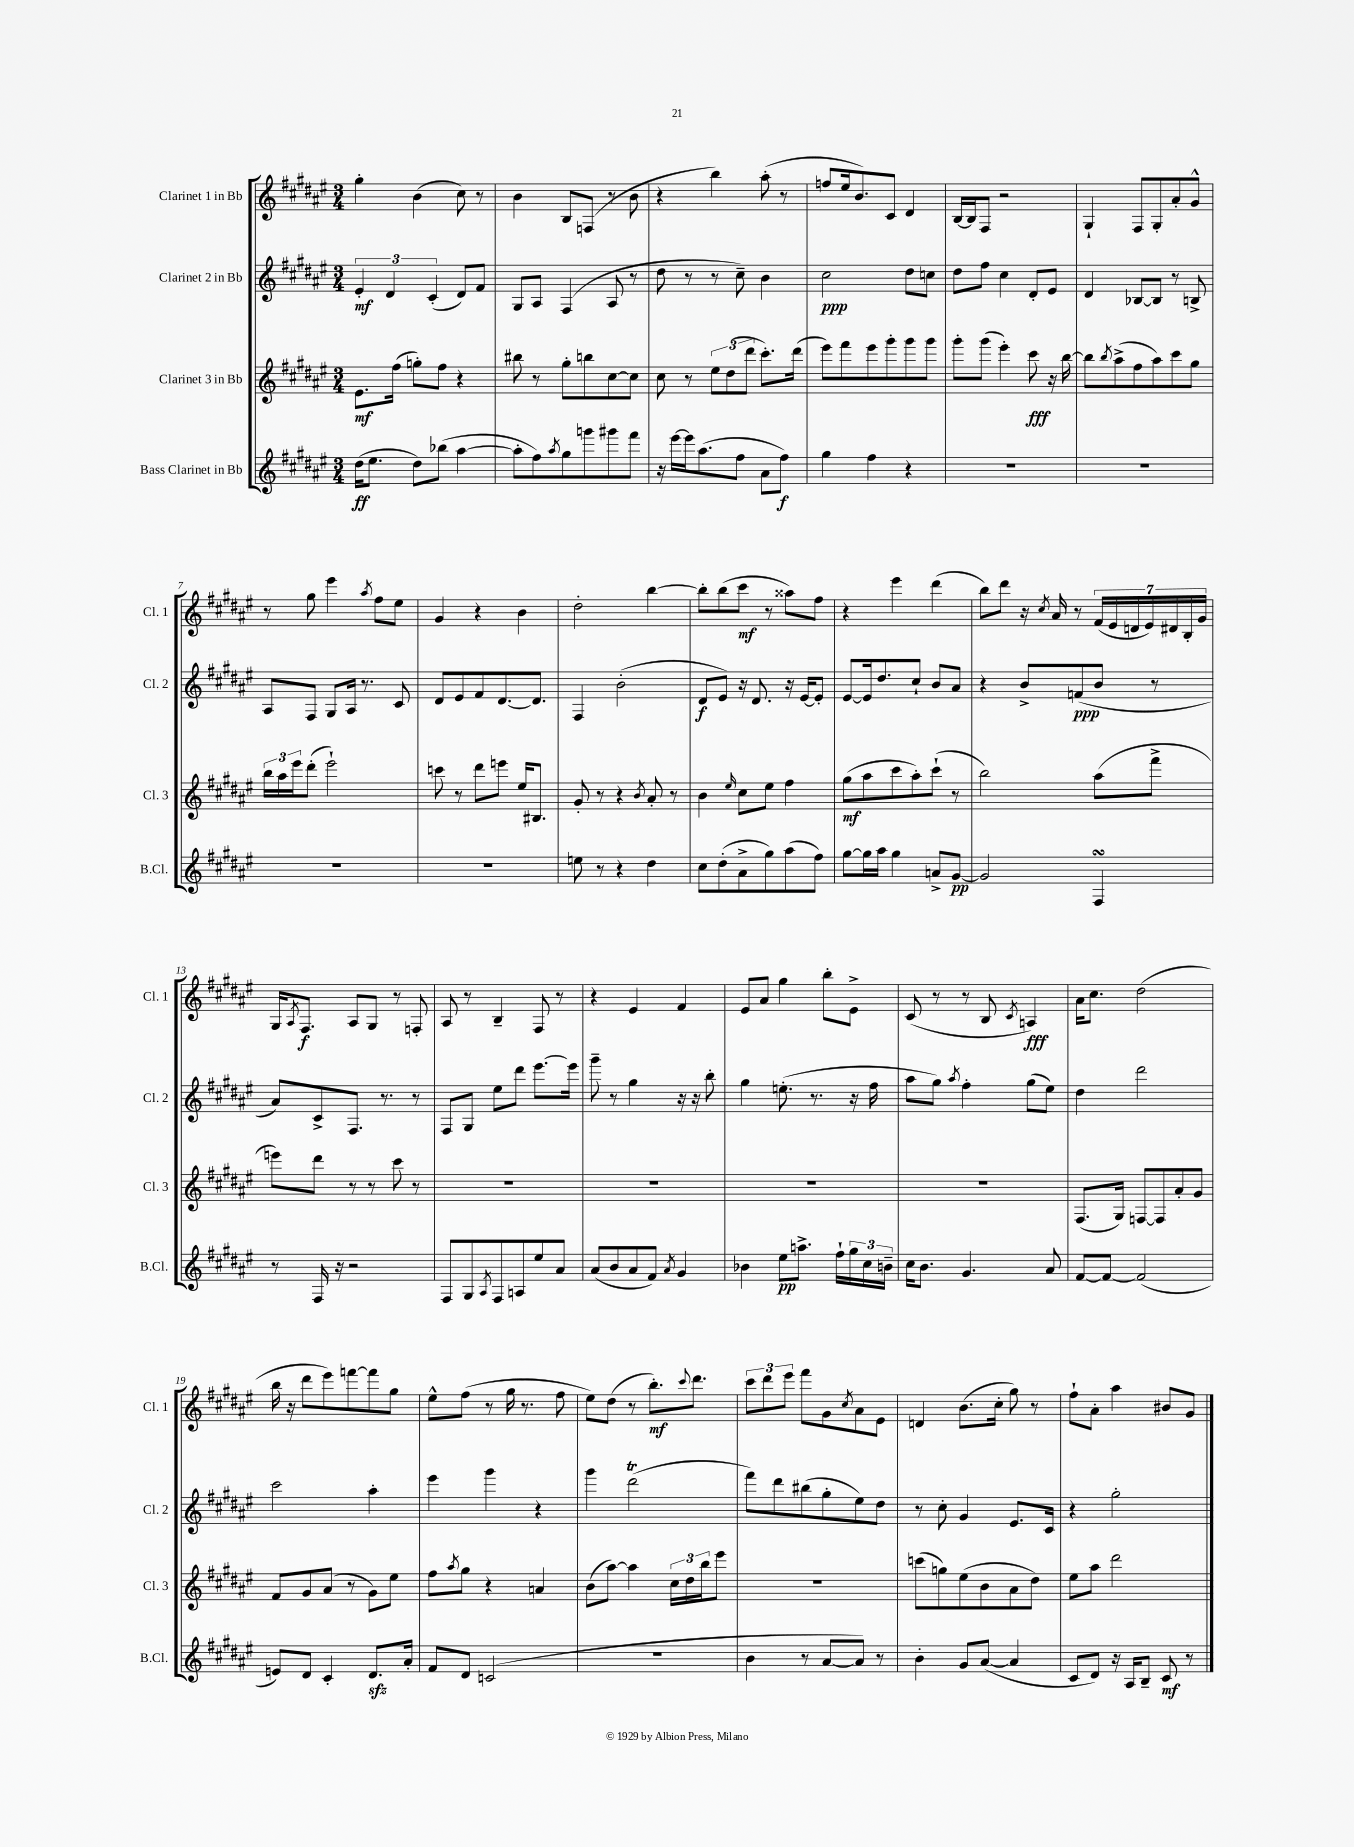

**kern	**dynam	**kern	**dynam	**kern	**dynam	**kern	**dynam
*part4	*part4	*part3	*part3	*part2	*part2	*part1	*part1
*staff4	*staff4	*staff3	*staff3	*staff2	*staff2	*staff1	*staff1
*I"Bass Clarinet in Bb	*	*I"Clarinet 3 in Bb	*	*I"Clarinet 2 in Bb	*	*I"Clarinet 1 in Bb	*
*I'B.Cl.	*	*I'Cl. 3	*	*I'Cl. 2	*	*I'Cl. 1	*
*clefG2	*	*clefG2	*	*clefG2	*	*clefG2	*
*k[f#c#g#d#a#e#]	*	*k[f#c#g#d#a#e#]	*	*k[f#c#g#d#a#e#]	*	*k[f#c#g#d#a#e#]	*
*M3/4	*	*M3/4	*	*M3/4	*	*M3/4	*
=1	=1	=1	=1	=1	=1	=1	=1
(16dd#\KL	ff	8.e#\L	mf	6e#'/	mf	4gg#'\	.
8.ee#\J	.	.	.	.	.	.	.
.	.	.	.	6d#/	.	.	.
.	.	(16ff#\Jk	.	.	.	.	.
8dd#\L)	.	8ggn'\L)	.	.	.	(4b\	.
.	.	.	.	(6c#'/	.	.	.
(8bb-X\J	.	8ff#\J	.	.	.	.	.
[4aa#\	.	4r	.	8d#/L)	.	8cc#\)	.
.	.	.	.	8f#/J	.	8r	.
=2	=2	=2	=2	=2	=2	=2	=2
8aa#'\L]	.	8bb#X\	.	8G#/L	.	4b\	.
8ff#\)	.	8r	.	8A#/J	.	.	.
8qaa#/	.	.	.	.	.	.	.
8gg#\	.	8gg#'\L	.	(4F#/	.	8B/L	.
8gggn\	.	8bbn\	.	.	.	(8Fn/J	.
8ggg#X\	.	[8cc#\	.	8A#/	.	8r	.
8fff#\J	.	8cc#\J]	.	8r	.	8b\	.
=3	=3	=3	=3	=3	=3	=3	=3
16r	.	8cc#\	.	8dd#\	.	4r	.
[16eee#\LL	.	.	.	.	.	.	.
16eee#\J]	.	8r	.	8r	.	.	.
(8.aa#\	.	.	.	.	.	.	.
.	.	12ee#\L	.	8r	.	4bb\)	.
.	.	(12dd#\	.	.	.	.	.
8ff#\J	.	.	.	8cc#~\)	.	.	.
.	.	12ddd#\J	.	.	.	.	.
8a#\L	.	8.ccc#'\L)	.	4b\	.	(8aa#'\	.
8ff#\J)	f	.	.	.	.	8r	.
.	.	(16ddd#\Jk	.	.	.	.	.
=4	=4	=4	=4	=4	=4	=4	=4
4gg#\	.	8eee#\L)	.	2cc#\	ppp	8ffn/L	.
.	.	8fff#\	.	.	.	16ee#/k	.
.	.	.	.	.	.	8.b/)	.
4ff#\	.	8eee#\	.	.	.	.	.
.	.	8ggg#'\	.	.	.	8c#/J	.
4r	.	8ggg#\	.	8dd#\L	.	4d#/	.
.	.	8ggg#\J	.	8ccn\J	.	.	.
=5	=5	=5	=5	=5	=5	=5	=5
2.r	.	8ggg#'\L	.	8dd#\L	.	[16B/LL	.
.	.	.	.	.	.	16B/J]	.
.	.	(8ggg#\J	.	8ff#\J	.	8F#/J	.
.	.	4eee#'\)	.	4cc#\	.	2r	.
.	.	8ccc#\	fff	8d#'/L	.	.	.
.	.	16r	.	8e#/J	.	.	.
.	.	[16bb\	.	.	.	.	.
=6	=6	=6	=6	=6	=6	=6	=6
2.r	.	8bb\L]	.	4d#/	.	4G#`/	.
.	.	8qbb/	.	.	.	.	.
.	.	(8aa#^\	.	.	.	.	.
.	.	8ff#\	.	[8B-X/L	.	8F#/L	.
.	.	8aa#\)	.	8B-/J]	.	8G#'/	.
.	.	8ccc#\	.	8r	.	8a#'/	.
.	.	8gg#\J	.	8Bn^/	.	8g#^^/J	.
!!LO:LB:g=z
=7	=7	=7	=7	=7	=7	=7	=7
2.r	.	24bb\LL	.	8A#/L	.	8r	.
.	.	24aa#\	.	.	.	.	.
.	.	24eee#\J	.	.	.	.	.
.	.	(8ddd#'\J	.	8F#/J	.	8gg#\	.
.	.	2eee#`\)	.	8G#/L	.	4eee#\	.
.	.	.	.	16A#/Jk	.	.	.
.	.	.	.	8.r	.	.	.
.	.	.	.	.	.	8qaa#/	.
.	.	.	.	.	.	8ff#\L	.
.	.	.	.	8c#/	.	8ee#\J	.
=8	=8	=8	=8	=8	=8	=8	=8
2.r	.	8cccn\	.	8d#/L	.	4g#/	.
.	.	8r	.	8e#/	.	.	.
.	.	8ddd#\L	.	8f#/	.	4r	.
.	.	8eeen\J	.	[8.d#/	.	.	.
.	.	16ee#/KL	.	.	.	4b\	.
.	.	8.B#X/J	.	8.d#/J]	.	.	.
=9	=9	=9	=9	=9	=9	=9	=9
8een\	.	8g#'/	.	4F#/	.	2dd#'\	.
8r	.	8r	.	.	.	.	.
4r	.	4r	.	(2b'\	.	.	.
.	.	8qb/	.	.	.	.	.
4dd#\	.	8a#'/	.	.	.	[4bb\	.
.	.	8r	.	.	.	.	.
=10	=10	=10	=10	=10	=10	=10	=10
8cc#\L	.	4b\	.	8d#/L	f	8bb'\L]	.
(8dd#'\	.	.	.	8e#/J)	.	(8bb\	.
.	.	16qqee#/	.	.	.	.	.
8a#^\	.	8cc#\L	.	16r	.	8ccc#\J	mf
.	.	.	.	8.d#/	.	.	.
8gg#\)	.	8ee#\J	.	.	.	8r	.
(8aa#\	.	4ff#\	.	16r	.	8aa##X\L)	.
.	.	.	.	[16e#/KL	.	.	.
8ff#\J)	.	.	.	8e#'/J]	.	8ff#\J	.
=11	=11	=11	=11	=11	=11	=11	=11
[8gg#\L	.	(8gg#\L	mf	[8e#/L	.	4r	.
16gg#\L]	.	8aa#\	.	16e#/k]	.	.	.
16aa#\JJ	.	.	.	8.dd#/	.	.	.
4gg#\	.	8ccc#\	.	.	.	4eee#\	.
.	.	8aa#'\)	.	8cc#`/J	.	.	.
8an^/L	.	(8ccc#`\J	.	8b/L	.	(4ddd#\	.
[8g#/J	pp	8r	.	8a#/J	.	.	.
=12	=12	=12	=12	=12	=12	=12	=12
2g#/]	.	2bb\)	.	4r	.	8bb\L)	.
.	.	.	.	.	.	8ddd#\J	.
.	.	.	.	8b^/L	.	16r	.
.	.	.	.	.	.	8qcc#/	.
.	.	.	.	.	.	16a#/	.
.	.	.	.	(8fn/	ppp	8r	.
4F#sSSs/	.	(8aa#\L	.	8b/J	.	(28f#/LL	.
.	.	.	.	.	.	28e#/	.
.	.	.	.	.	.	28dn/	.
.	.	.	.	.	.	28e#/)	.
.	.	8fff#^\J	.	8r	.	.	.
.	.	.	.	.	.	28d#X/	.
.	.	.	.	.	.	28B'/	.
.	.	.	.	.	.	28g#/JJ	.
!!LO:LB:g=z
=13	=13	=13	=13	=13	=13	=13	=13
8r	.	8eeen\L)	.	8a#/L)	.	16G#/KL	.
.	.	.	.	.	.	8qA#/	.
.	.	.	.	.	.	8.F#/J	f
16F#/	.	8ddd#\J	.	8c#^/	.	.	.
16r	.	.	.	.	.	.	.
2r	.	8r	.	8.F#/J	.	8A#/L	.
.	.	8r	.	.	.	8G#/J	.
.	.	.	.	8.r	.	.	.
.	.	8ccc#\	.	.	.	8r	.
.	.	8r	.	8r	.	8Fn'/	.
=14	=14	=14	=14	=14	=14	=14	=14
8F#/L	.	2.r	.	8F#/L	.	8A#/	.
8G#/	.	.	.	8G#/J	.	8r	.
8qA#/	.	.	.	.	.	.	.
8F#/	.	.	.	8ee#\L	.	4B~/	.
8An/	.	.	.	8ddd#\J	.	.	.
8ee#/	.	.	.	[8.eee#\L	.	8F#/	.
8a#/J	.	.	.	.	.	8r	.
.	.	.	.	16eee#\Jk]	.	.	.
=15	=15	=15	=15	=15	=15	=15	=15
(8a#/L	.	2.r	.	8ggg#~\	.	4r	.
8b/	.	.	.	8r	.	.	.
8a#/	.	.	.	4gg#\	.	4e#/	.
8f#/J)	.	.	.	.	.	.	.
8qa#/	.	.	.	.	.	.	.
4g#/	.	.	.	16r	.	4f#/	.
.	.	.	.	16r	.	.	.
.	.	.	.	8bb'\	.	.	.
=16	=16	=16	=16	=16	=16	=16	=16
4b-X\	.	2.r	.	4gg#\	.	8e#/L	.
.	.	.	.	.	.	8a#/J	.
8ee#\L	pp	.	.	(8.een'\	.	4gg#\	.
8.aan^\J	.	.	.	.	.	.	.
.	.	.	.	8.r	.	.	.
.	.	.	.	.	.	8bb'\L	.
16ff#`\LL	.	.	.	.	.	.	.
24gg#\	.	.	.	16r	.	8e#^\J	.
24cc#\	.	.	.	.	.	.	.
.	.	.	.	16ff#\	.	.	.
24bn~\JJ	.	.	.	.	.	.	.
=17	=17	=17	=17	=17	=17	=17	=17
16cc#\KL	.	2.r	.	8aa#\L	.	(8c#/	.
8.b\J	.	.	.	.	.	.	.
.	.	.	.	8gg#\J)	.	8r	.
.	.	.	.	8qaa#/	.	.	.
4.g#/	.	.	.	4ff#'\	.	8r	.
.	.	.	.	.	.	8B/	.
.	.	.	.	.	.	8qc#/	.
.	.	.	.	(8gg#\L	.	4An/)	fff
8a#/	.	.	.	8ee#\J)	.	.	.
=18	=18	=18	=18	=18	=18	=18	=18
[8f#/L	.	(8.F#/L	.	4dd#\	.	16a#\KL	.
.	.	.	.	.	.	8.cc#\J	.
8f#/J_	.	.	.	.	.	.	.
.	.	16G#/Jk)	.	.	.	.	.
(2f#/]	.	[8Fn/L	.	2ddd#\	.	(2dd#\	.
.	.	8F/]	.	.	.	.	.
.	.	8a#'/	.	.	.	.	.
.	.	8g#/J	.	.	.	.	.
!!LO:LB:g=z
=19	=19	=19	=19	=19	=19	=19	=19
8en/L)	.	8f#/L	.	2ccc#\	.	16bb\	.
.	.	.	.	.	.	16r	.
8d#/J	.	8g#/	.	.	.	8ddd#\L	.
4c#'/	.	(8a#/J	.	.	.	8eee#\)	.
.	.	8r	.	.	.	[8fffn\	.
8.d#zz/L	.	8g#\L)	.	4aa#'\	.	8fff\]	.
.	.	8ee#\J	.	.	.	8gg#\J	.
16a#'/Jk	.	.	.	.	.	.	.
=20	=20	=20	=20	=20	=20	=20	=20
8f#/L	.	8ff#\L	.	4eee#\	.	8ee#^^\L	.
.	.	8qaa#/	.	.	.	.	.
8d#/J	.	8gg#\J	.	.	.	(8ff#\J	.
(2cn/	.	4r	.	4ggg#\	.	8r	.
.	.	.	.	.	.	16gg#\	.
.	.	.	.	.	.	8.r	.
.	.	4an/	.	4r	.	.	.
.	.	.	.	.	.	8ff#\	.
=21	=21	=21	=21	=21	=21	=21	=21
2.r	.	(8b\L	.	4ggg#\	.	8ee#\L)	.
.	.	[8aa#\J)	.	.	.	(8dd#\J	.
.	.	4aa#\]	.	(2ddd#T\	.	8r	.
.	.	.	.	.	.	8.bb'\L)	mf
.	.	24cc#\LL	.	.	.	.	.
.	.	24dd#\	.	.	.	.	.
.	.	.	.	.	.	8qqccc#/	.
.	.	.	.	.	.	8.ddd#\J	.
.	.	24bb\J	.	.	.	.	.
.	.	8eee#\J	.	.	.	.	.
=22	=22	=22	=22	=22	=22	=22	=22
4b\	.	2.r	.	8fff#\L)	.	12ccc#\L	.
.	.	.	.	.	.	12ddd#\	.
.	.	.	.	8ddd#\	.	.	.
.	.	.	.	.	.	12eee#\J	.
8r	.	.	.	(8bb#X\	.	8fff#\L	.
[8a#/L	.	.	.	8gg#'\	.	8g#\	.
.	.	.	.	.	.	8qcc#/	.
8a#/J])	.	.	.	8ee#\)	.	8a#\	.
8r	.	.	.	8dd#\J	.	8e#\J	.
=23	=23	=23	=23	=23	=23	=23	=23
4b'\	.	(8cccn\L	.	8r	.	4dn/	.
.	.	8ggn\)	.	8cc#'\	.	.	.
8g#/L	.	(8ee#\	.	4g#/	.	(8.b\L	.
([8a#/J	.	8b\	.	.	.	.	.
.	.	.	.	.	.	16cc#'\Jk	.
4a#/]	.	8a#\	.	8.e#/L	.	8gg#\)	.
.	.	8dd#\J)	.	.	.	8r	.
.	.	.	.	16c#/Jk	.	.	.
=24	=24	=24	=24	=24	=24	=24	=24
8c#/L	.	8ee#\L	.	4r	.	8ff#`\L	.
8d#/J)	.	8aa#\J	.	.	.	8a#'\J	.
16r	.	2ddd#\	.	2gg#'\	.	4aa#\	.
16A#/KL	.	.	.	.	.	.	.
8B~/J	.	.	.	.	.	.	.
8c#/	mf	.	.	.	.	8b#X/L	.
8r	.	.	.	.	.	8g#/J	.
==	==	==	==	==	==	==	==
*-	*-	*-	*-	*-	*-	*-	*-
